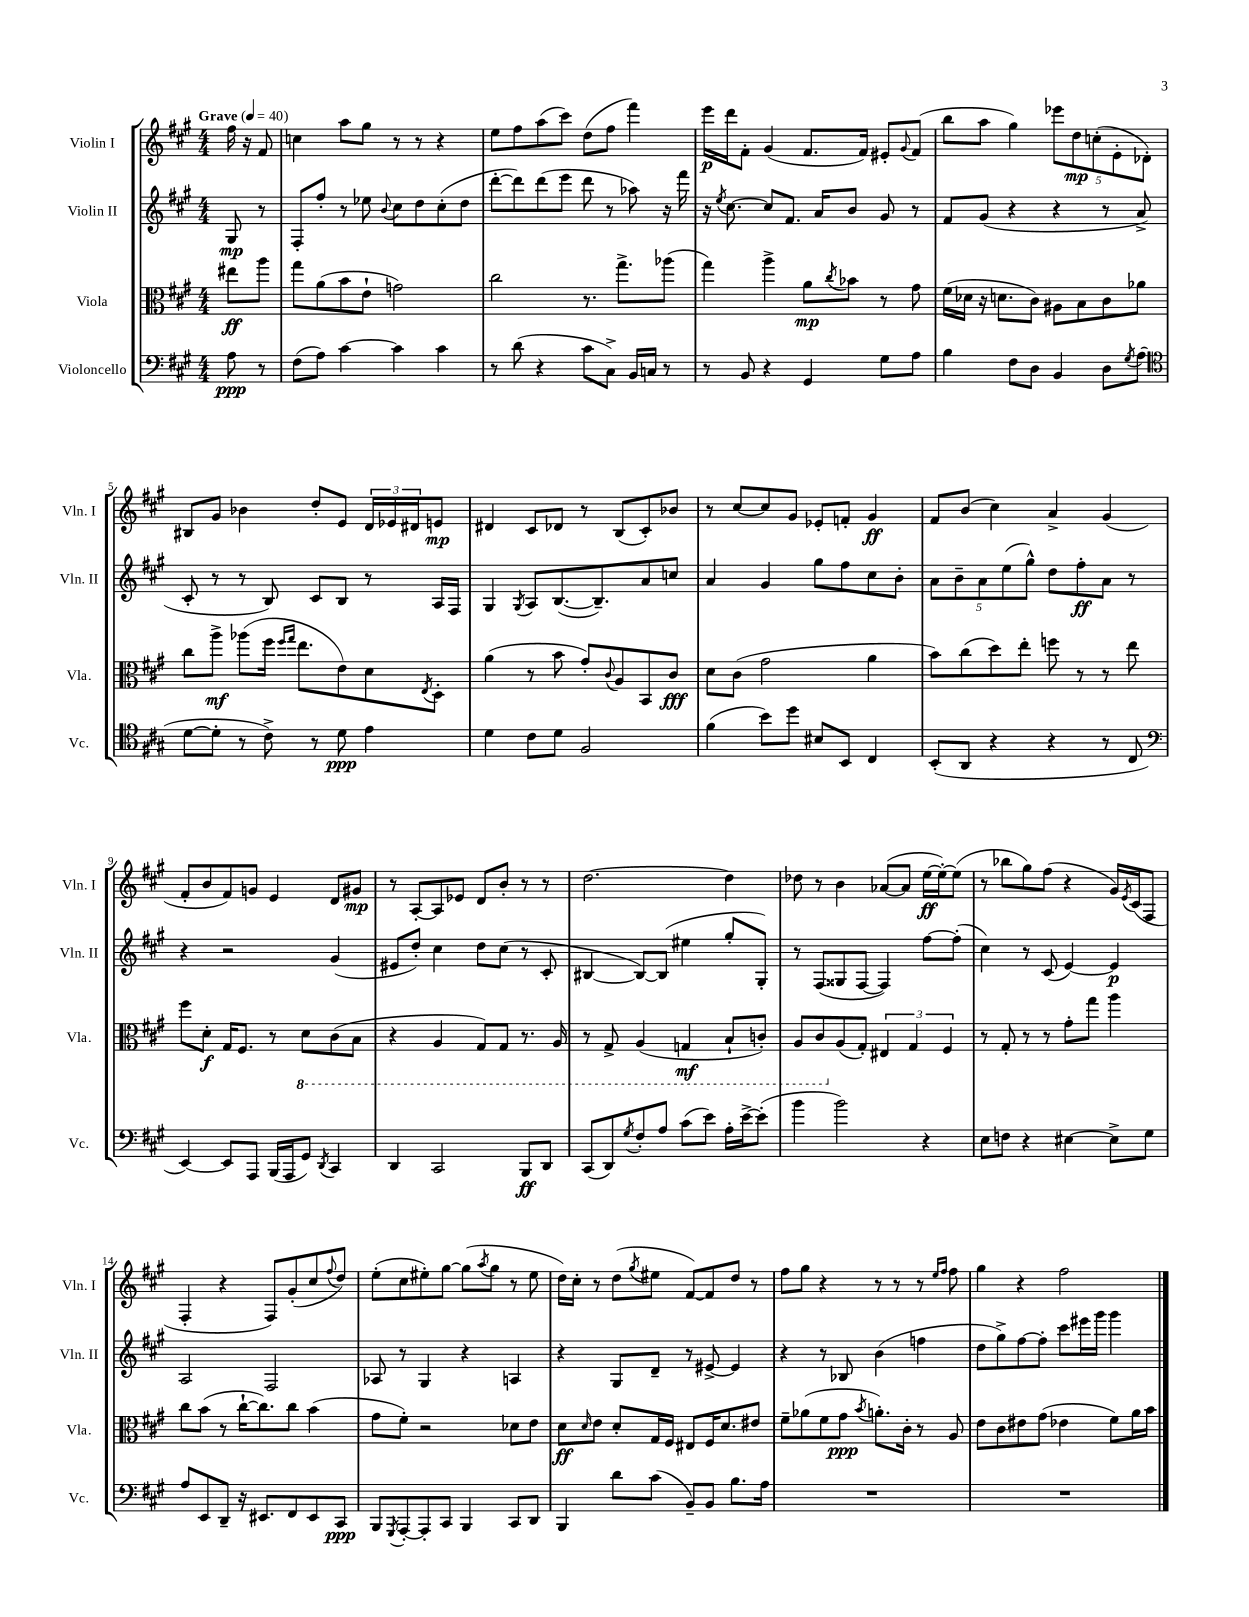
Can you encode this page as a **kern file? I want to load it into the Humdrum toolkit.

**kern	**kern	**kern	**kern
*staff4	*staff3	*staff2	*staff1
*clefF4	*clefC3	*clefG2	*clefG2
*k[f#c#g#]	*k[f#c#g#]	*k[f#c#g#]	*k[f#c#g#]
*M4/4	*M4/4	*M4/4	*M4/4
*MM40	*MM40	*MM40	*MM40
8A	8ee#	8G#	16ff#
.	.	.	16r
8r	8aa	8r	8f#
=	=	=	=
(8F#	8gg#	8F#'	4cc
8A)	(8a	8ff#'	.
[4c#	8b	8r	8aa
.	8e`	8ee-	8gg#
.	.	8qqb	.
4c#]	2g)	8cc#	8r
.	.	8dd	8r
4c#	.	(8cc#'	4r
.	.	8dd	.
=	=	=	=
8r	2cc#	[8ddd'	8ee
(8d	.	8ddd])	8ff#
4r	.	(8ddd	(8aa
.	.	8eee	8ccc#)
8c#	8.r	8ddd	(8dd
8C#^)	.	8r	8ff#
.	8.gg#^	.	.
16BB	.	8aa-)	4fff#)
16C	.	.	.
8r	(8aa-	16r	.
.	.	16fff#	.
=	=	=	=
8r	4gg#)	16r	16eee
.	.	8qee	.
.	.	[8.cc#	16ddd
8BB	.	.	8f#'
4r	4aa^	8cc#]	(4g#
.	.	8.f#	.
4GG#	8a	.	8.f#
.	.	16a	.
.	8qcc#	.	.
.	8b-	8b	.
.	.	.	16f#)
8G#	8r	8g#	8e#'
.	.	.	8qqg#
8A	8g#	8r	(8f#
=	=	=	=
4B	(16f#	8f#	8bb
.	16d-	.	.
.	16r	(8g#	8aa
.	8.d	.	.
8F#	.	4r	4gg#)
8D	8c#)	.	.
4BB	8A#	4r	10eee-
.	.	.	10dd
.	8B	.	.
.	.	.	(10cc'
8D	8c#	8r	.
.	.	.	10e'
8qG#	.	.	.
(8A	8a-	8a^	.
.	.	.	10d-')
=	=	=	=
*clefC4	*	*	*
[8d	8cc#	8c#'	8B#
8d']	8aa^	8r	8g#
8r	(8aa-	8r	4b-
8c#^)	16ff#	8B)	.
.	16qqff#	.	.
.	16qqgg#	.	.
.	8.ee	.	.
8r	.	8c#	8dd'
8d	8e)	8B	8e
4e	8d	8r	24d
.	.	.	24e-
.	.	.	24d#
.	8qE	.	.
.	8D'	16A	8e
.	.	16F#	.
=	=	=	=
4d	(4a	4G#	4d#
.	.	8qG#	.
8c#	8r	8A	8c#
8d	8b	([8.B	8d-
2F#	8g#')	.	8r
.	.	8.B~])	.
.	8qqc#	.	.
.	8A	.	(8B
.	8BB	8a	8c#')
.	8c#	8cc	8b-
=	=	=	=
(4f#	8d	4a	8r
.	(8c#	.	[8cc#
8b)	2g#	4g#	8cc#]
8dd	.	.	8g#
8B#	.	8gg#	8e-'
8BB	.	8ff#	8f'
4C#	4a	8cc#	4g#
.	.	8b'	.
=	=	=	=
(8BB'	8b)	10a	8f#
.	.	10b~	.
8AA	(8cc#	.	(8b
.	.	10a	.
4r	8dd)	.	4cc#)
.	.	(10ee	.
.	8ee'	.	.
.	.	10gg#^^)	.
4r	8ff	8dd	4a^
.	8r	8ff#'	.
8r	8r	8a	(4g#
8C#	8ee	8r	.
=	=	=	=
*clefF4	*	*	*
[4EE)	8ff#	4r	8f#'
.	8d'	.	8b
8EE]	16G#	2r	8f#)
.	8.F#	.	.
8AAA	.	.	8g
(16BBB	8r	.	4e
16AAA	.	.	.
8GG#)	8D	.	.
8qDD	.	.	.
4CC#	(8C#	(4g#	8d
.	8BB	.	8g#
=	=	=	=
4DD	4r	8e#	8r
.	.	8dd')	[8A'
2CC#	4AA	4cc#	8A]
.	.	.	8e-
.	8GG#)	8dd	8d
.	8GG#	(8cc#	8b'
8BBB	8.r	8r	8r
8DD	.	8c#'	8r
.	16AA	.	.
=	=	=	=
(8CC#	8r	[4B#	[2.dd
8DD)	8GG#^	.	.
8qG#	.	.	.
8F#'	(4AA	8B#_)	.
8A	.	(8B#]	.
(8c#	4GG	4ee#	.
8e)	.	.	.
16A'	8BB`	8gg#'	4dd]
[16e^	.	.	.
(8e']	8C')	8G#')	.
=	=	=	=
4b	8AA	8r	8dd-
.	8C#	(8F#	8r
2b)	(8A	8G##	4b
.	8G#')	[8F#	.
.	6E#	4F#])	([8a-
.	.	.	8a-]
.	6G#	.	.
4r	.	[8ff#	[16ee
.	.	.	16ee'_)
.	6F#	.	.
.	.	(8ff#']	(8ee]
=	=	=	=
8E	8r	4cc#)	8r
8F	8G#'	.	8bb-
4r	8r	8r	8gg#)
.	8r	(8c#	(8ff#
[4E#	8g#'	[4e)	4r
.	8gg#	.	.
8E#^]	4aa	4e]	16g#)
.	.	.	8qe
.	.	.	(16c#
8G#	.	.	8F#
=	=	=	=
8A	8cc#	2A	4F#'
8EE	(8b	.	.
8DD~	8r	.	4r
16r	[16cc#`	.	.
8.EE#	8.cc#])	.	.
.	.	2F#	8F#)
8FF#	8cc#	.	(8g#'
8EE#	(4b	.	8cc#
.	.	.	8qqff#
8CC#	.	.	8dd)
=	=	=	=
8BBB	8g#	8A-	(8ee'
8qGGG#	.	.	.
[8AAA'	8f#')	8r	8cc#
8AAA']	2r	4G#	8ee#')
8CC#	.	.	[8gg#
4BBB	.	4r	(8gg#]
.	.	.	8qaa
.	.	.	8gg#
8CC#	8d-	4A	8r
8DD	8e	.	8ee#
=	=	=	=
4BBB	8d	4r	16dd)
.	.	.	16cc#'
.	16qqd	.	.
.	8e	.	8r
8d	8d'	8G#	(8dd
.	.	.	8qgg#
(8c#	16G#	8d~	8ee#
.	16F#	.	.
8BB~)	8E#	8r	[8f#)
8BB	16F#	[8e#^	8f#]
.	8.d	.	.
8.B	.	4e#]	8dd
.	8e#	.	8r
16A	.	.	.
=	=	=	=
1r	8f#~	4r	8ff#
.	(8a-	.	8gg#
.	8f#	8r	4r
.	8g#	8B-	.
.	8qb	.	.
.	8.a')	(4b	8r
.	.	.	8r
.	16c#'	.	.
.	8r	4ff	8r
.	.	.	16qqee
.	.	.	16qqff#
.	8A	.	8ff#
=	=	=	=
1r	8e	8dd	4gg#
.	8c#	8gg#^)	.
.	8e#	[8ff#	4r
.	(8g#	8ff#']	.
.	4e-	8ccc#	2ff#
.	.	16eee#	.
.	.	16ggg#	.
.	8f#)	4ggg#	.
.	16a	.	.
.	16b	.	.
==	==	==	==
*-	*-	*-	*-
